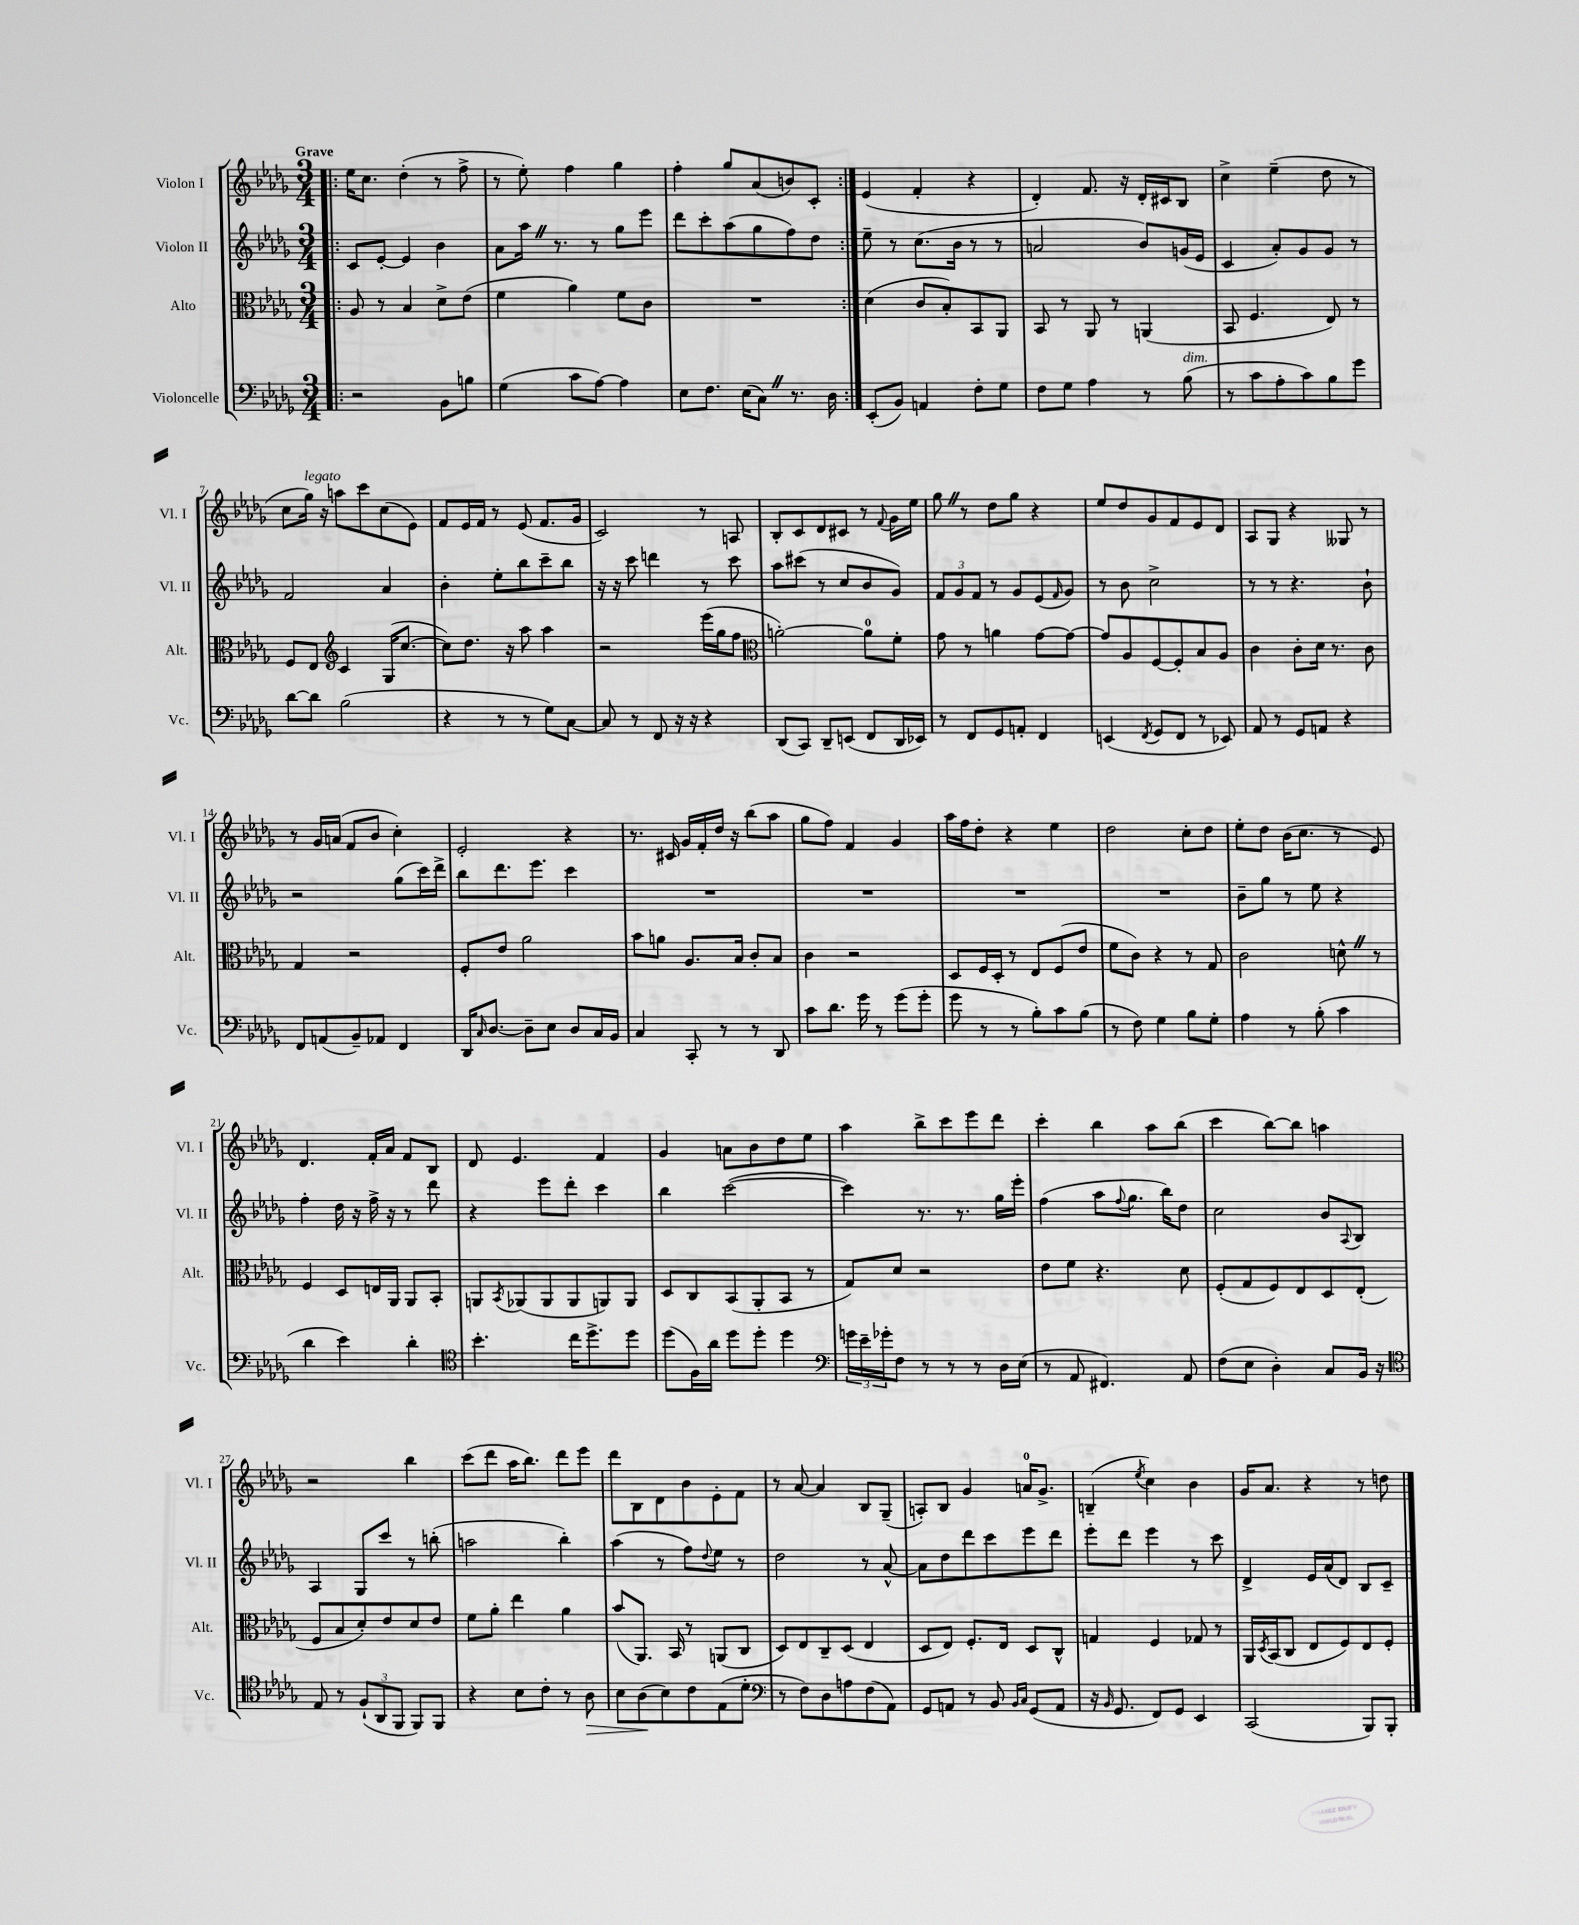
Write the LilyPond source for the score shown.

<<
\new StaffGroup <<
\new Staff = "s0" \with { instrumentName = "Violon I" shortInstrumentName = "Vl. I" } {
    \clef treble \key des \major \numericTimeSignature \time 3/4 \tempo "Grave"
    \repeat volta 2 { \bar ".|:" ees''16 c''8. des''4-.( r8 f''8-> |
    r8 ees''8-.) f''4 ges''4 |
    f''4-. ges''8 aes'8( b'8) c'8-. | }
    ees'4( f'4-. r4 |
    des'4-.) f'8. r16 des'16-. cis'16 bes8 |
    c''4-> ees''4--( des''8 r8 |
    c''8 ges''16^\markup { \italic "legato" }) r16 a''8 c'''8 c''8( ees'8) |
    f'8 ees'16 f'16 r8 ees'8( f'8. ges'16 |
    c'2) r8 a8 |
    bes8-. c'8 des'8 cis'8 r8 \appoggiatura { f'8 } ges'16 ees''16 |
    ges''8 \once \override BreathingSign.text = \markup { \musicglyph "scripts.caesura.straight" } \breathe r8 des''8 ges''8 r4 |
    ees''8 des''8 ges'8 f'8 ees'8 des'8 |
    aes8 ges8 r4 geses8 r8 |
    r8 ges'16 a'16( f'8 bes'8 c''4-.) |
    ees'2-. r4 |
    r8. cis'16 ges'16 f'16-. des''16 r16 bes''8( aes''8 |
    ges''8 f''8) f'4 ges'4 |
    aes''16 f''16 des''8-. r4 ees''4 |
    des''2 c''8-. des''8 |
    ees''8-. des''8 bes'16( c''8. r8 ees'8) |
    des'4. f'16-. aes'16 f'8 bes8 |
    des'8 ees'4. f'4 |
    ges'4 a'8 bes'8 des''8 ees''8 |
    aes''4 bes''8-> c'''8 ees'''8 des'''8 |
    c'''4-. bes''4 aes''8 bes''8( |
    c'''4 bes''8~) bes''8 a''4 |
    r2 bes''4 |
    c'''8( des'''8 aes''16 bes''8.) des'''8 ees'''8 |
    des'''8 bes8 des'8 bes'8 ees'8-. f'8 |
    r8 aes'8~ aes'4 bes8 ges8--( |
    a8-.) bes8 ges'4 a'16-0 ges'8.-> |
    b4--( \acciaccatura { ees''8 } c''4) bes'4 |
    ges'16 aes'8. r4 r8 d''8 \bar "|." |
}
\new Staff = "s1" \with { instrumentName = "Violon II" shortInstrumentName = "Vl. II" } {
    \clef treble \key des \major \numericTimeSignature \time 3/4
    \repeat volta 2 { \bar ".|:" c'8 ees'8~-. ees'4 bes'4 |
    aes'8 aes''16 \once \override BreathingSign.text = \markup { \musicglyph "scripts.caesura.straight" } \breathe r8. r8 ges''8 ees'''8 |
    des'''8 c'''8-. aes''8( ges''8 f''8) des''8 | }
    ees''8-- r8 c''8.( bes'16 r8 r8 |
    a'2 bes'8) g'16( ees'16 |
    c'4 aes'8-.) ges'8 ges'8 r8 |
    f'2 aes'4 |
    bes'4-. ees''8-. bes''8 c'''8-- bes''8 |
    r16 r16 c'''8 d'''4 r8 c'''8 |
    aes''8 cis'''8( r8 c''8 bes'8 ges'8) |
    \tuplet 3/2 { f'8 ges'8 f'8 } r8 ges'8 ees'8( \grace { f'16 } ges'8) |
    r8 bes'8 c''2-> |
    r8 r8 r4. bes'8-! |
    r2 ges''8( c'''16) des'''16-> |
    bes''8 des'''8. ees'''8. c'''4 |
    R2. |
    R2. |
    R2. |
    R2. |
    bes'8-- ges''8 r8 ees''8 r4 |
    f''4-. des''16 r16 f''16-> r16 r8 des'''8 |
    r4 ees'''8 des'''8-. c'''4 |
    bes''4 c'''2~( |
    c'''4) r8. r8. ges''16 ees'''16-. |
    f''4( aes''8 \appoggiatura { f''8 } ges''8. bes''16) des''8 |
    c''2 bes'8 \appoggiatura { aes8 } bes8 |
    aes4 ges8 c'''8 r8 b''8-.( |
    a''2 bes''4-.) |
    aes''4( r8 f''8) \appoggiatura { des''8 } ees''8 r8 |
    des''2 r8 aes'8~-^ |
    aes'8 des''8 des'''8 c'''8 ees'''8 des'''8 |
    ees'''8-. des'''8 ees'''4 r8 c'''8 |
    des'4-> ees'16 aes'16( des'8) bes8 c'8-- \bar "|." |
}
\new Staff = "s2" \with { instrumentName = "Alto" shortInstrumentName = "Alt." } {
    \clef alto \key des \major \numericTimeSignature \time 3/4
    \repeat volta 2 { \bar ".|:" aes8 r8 bes4 des'8-> ees'8( |
    f'4 aes'4) f'8 c'8 |
    R2. | }
    des'4( c'8 bes8-.) bes,8 aes,8 |
    bes,8 r8 aes,8 r8 a,4( |
    bes,8 f4. ees8) r8 |
    f8 ees8 \clef treble c'4 ges16( c''8.~ |
    c''8) des''8. r16 aes''8 aes''4 |
    r2 ees'''16( ges''16 f''8 |
    \clef alto a'2~-.) a'8-0 f'8-. |
    ges'8 r8 a'4 ges'8~ ges'8~ |
    ges'8 aes8 f8~ f8-. bes8 aes8 |
    c'4 c'8-. des'16 r8. c'8 |
    ges4 r2 |
    f8-. ees'8 aes'2 |
    bes'8 a'8 aes8. bes16 c'8-. bes8 |
    c'4 r2 |
    des8 f16 des16-. r8 ees8 f8( ees'8 |
    f'8 c'8) r4 r8 ges8 |
    c'2 d'8-^ \once \override BreathingSign.text = \markup { \musicglyph "scripts.caesura.straight" } \breathe r8 |
    f4 des8 e16 aes,16 aes,8 bes,8-. |
    a,8 \acciaccatura { bes,8 } aes,8( aes,8 aes,8 a,8) a,8 |
    des8 c8 bes,8( aes,8-. bes,8 r8 |
    ges8) des'8 r2 |
    ees'8 f'8 r4. des'8 |
    f8-.( ges8 f8) ees8 des8 ees8-.( |
    f8 bes8 des'8-.) ees'8 des'8 ees'8 |
    f'8 aes'8-. ees''4 aes'4 |
    bes'8( aes,8.) bes,16 r8 a,8( c8 |
    des8) ees8 c8-- des8( ees4 |
    des8 ees8) f8.-. ees16 des8 c8-^ |
    g4 f4 ges8 r8 |
    aes,16 \acciaccatura { des8 } bes,16( c8 ees8 f8) ees8 f8-. \bar "|." |
}
\new Staff = "s3" \with { instrumentName = "Violoncelle" shortInstrumentName = "Vc." } {
    \clef bass \key des \major \numericTimeSignature \time 3/4
    \repeat volta 2 { \bar ".|:" r2 bes,8 b8 |
    ges4( c'8 aes8~) aes4 |
    ees8 f8. ees16( c8) \once \override BreathingSign.text = \markup { \musicglyph "scripts.caesura.straight" } \breathe r8. des16 | }
    ees,8-.( bes,8) a,4 f8-. ges8 |
    f8 ges8 aes4 r8 bes8^\markup { \italic "dim." }( |
    r8 c'8 aes8-. c'8) bes8 ges'8 |
    des'8~ des'8 bes2( |
    r4 r8 r8 ges8) c8~ |
    c8 r8 f,8 r16 r16 r4 |
    des,8( c,8) des,8-- e,8( f,8 des,16 ees,16) |
    r8 f,8 ges,8 a,8-. f,4 |
    e,4( \acciaccatura { f,8 } ges,8 f,8 r8 ees,8) |
    aes,8 r8 ges,8 a,8 r4 |
    f,8 a,8( bes,8--) aes,8 f,4 |
    des,16 \grace { c16 } des8.~ des8-- ees8 des8 c16 bes,16 |
    c4 c,8-. r8 r8 des,8 |
    c'8 des'8. ges'16 r8 ges'8( ges'8-. |
    ges'8 r8 r8 bes8-.) c'8 bes8( |
    r8 f8) ges4 bes8 ges8-. |
    aes4 r8 bes8-.( c'4 |
    des'4 ees'4) des'4-. |
    \clef tenor bes'4.-. c''16 des''8.-> des''8 |
    des''8( f16) aes'16 des''8 des''8-. des''4 |
    \clef bass \tuplet 3/2 { g'16 ees'16-- ges'16-. } f8 r8 r8 r8 des16 ees16( |
    r8 aes,8 fis,4.) aes,8 |
    f8( ees8 des4-.) c8 bes,16 r16 |
    \clef tenor ees8 r8 \tuplet 3/2 { f8-!( aes,8 f,8 } f,8) f,8 |
    r4 bes8 c'8-. r8 aes8\> |
    bes8 aes8\!( bes8) c'8 ees8( des'8-. |
    \clef bass r8 f8) des8 a8 f8( aes,8) |
    ges,8 a,8 r8 bes,8 \grace { bes,16 c16 } ges,8( a,8 |
    r16 \grace { bes,16 } ges,8. f,8) ges,8 ees,4 |
    c,2( bes,,8) bes,,8-. \bar "|." |
}
>>
>>
